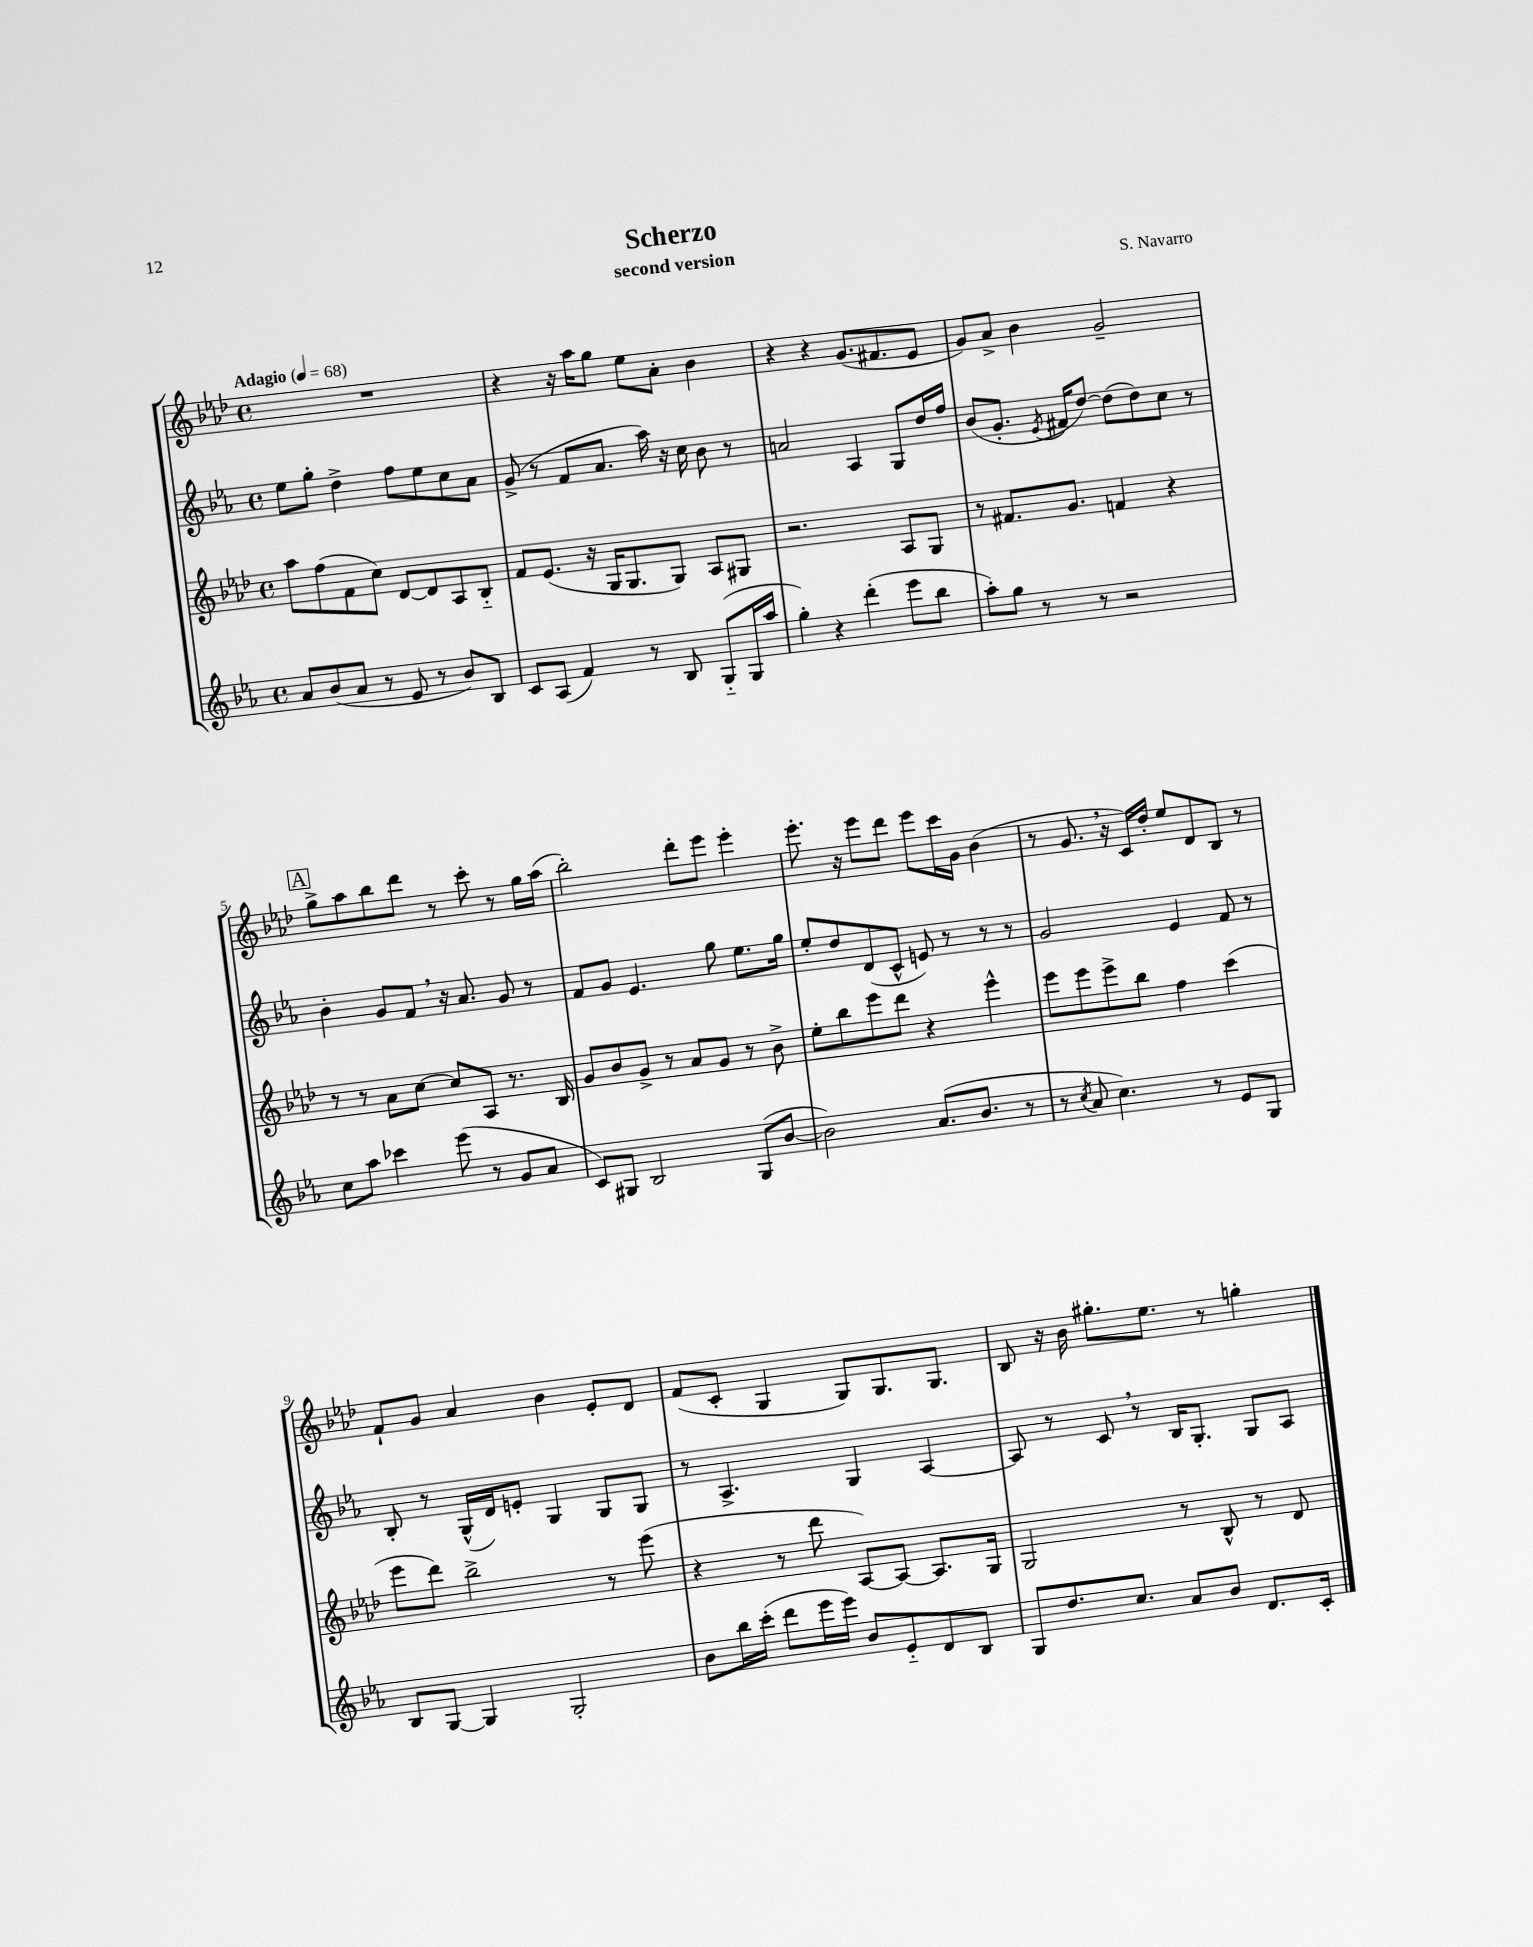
\header { title = "Scherzo" composer = "S. Navarro" subtitle = "second version" }
<<
\new StaffGroup <<
\new Staff = "s0" {
    \clef treble \key aes \major \defaultTimeSignature \time 4/4 \tempo "Adagio" 4 = 68
    R1 |
    r4 r16 aes''16 g''8 ees''8 aes'8-. bes'4 |
    r4 r4 g'8.( fis'8. ees'8 |
    g'8) aes'8-> bes'4 g'2-- |
    \mark \markup { \box "A" } g''8-> aes''8 bes''8 des'''8 r8 c'''8-. r8 g''16 aes''16( |
    bes''2-.) des'''8-. ees'''8 ees'''4-. |
    ees'''8.-. r16 ees'''8 des'''8 ees'''8 c'''16 g'16 bes'4( |
    r8 g'8. \breathe r16 c'16) des''16-. ees''8 des'8 bes8 r8 |
    f'8-! g'8 aes'4 bes'4 ees'8-. des'8 |
    f'8( c'8-. g4 g8) g8. g8. |
    bes8 r16 bes'16 gis''8.-. ees''8. r8 g''4-. \bar "|." |
}
\new Staff = "s1" {
    \clef treble \key ees \major \defaultTimeSignature \time 4/4
    ees''8 g''8-. d''4-> f''8 ees''8 c''8 aes'8 |
    g'8->( r8 f'8 aes'8. aes''16) r16 c''16 bes'8 r8 |
    a'2 aes4 g8 d''16 f''16 |
    bes'8( g'8.-. \acciaccatura { ees'8 } fis'16 d''8~) d''8( d''8) c''8 r8 |
    \mark \markup { \box "A" } bes'4-. g'8 f'8 \breathe r16 aes'8. g'8 r8 |
    f'8 g'8 ees'4. g''8 ees''8. g''16 |
    ees''8-. d''8 d'8( c'8-^ e'8) r8 r8 r8 |
    g'2 ees'4 f'8 r8 |
    bes8-. r8 g16-^( d'16) e'8-. g4 g8 g8 |
    r8 aes4.-> g4 aes4~ |
    aes8 r8 c'8 \breathe r8 bes16 g8.-. g8 aes8 \bar "|." |
}
\new Staff = "s2" {
    \clef treble \key aes \major \defaultTimeSignature \time 4/4
    aes''8 f''8( f'8 c''8) des'8~ des'8 aes8 bes8-_ |
    f'8 ees'8.( r16 g16 g8. g8) aes8 gis8 |
    r2. aes8 g8 |
    r8 fis'8. g'8. f'4 r4 |
    \mark \markup { \box "A" } r8 r8 aes'8 c''8~ c''8 aes8 r8. bes16 |
    g'8 bes'8 g'8-> r8 aes'8 g'8 r8 bes'8-> |
    ees''8-. bes''8 ees'''8 des'''8 r4 ees'''4-^ |
    ees'''8 ees'''8 ees'''8-> bes''8 f''4 c'''4( |
    ees'''8 des'''8) bes''2-> r8 ees'''8( |
    r4 r8 des'''8 aes8~) aes8~ aes8. g16 |
    g2 r8 bes8-^ r8 des'8 \bar "|." |
}
\new Staff = "s3" {
    \clef treble \key ees \major \defaultTimeSignature \time 4/4
    aes'8 bes'8( aes'8 r8 ees'8 r8 bes'8) bes8 |
    c'8 aes8( f'4) r8 bes8 g8-_( g16 aes''16 |
    g''4-.) r4 d'''4-.( ees'''8 bes''8 |
    aes''8-.) g''8 r8 r8 r2 |
    \mark \markup { \box "A" } c''8 aes''8 ces'''4 ees'''8( r8 g'8 aes'8 |
    c'8) gis8 bes2 gis8( bes'8~ |
    bes'2) aes'8.( bes'8. r8 |
    r8 \acciaccatura { c''8 } aes'8 c''4.) r8 ees'8 g8 |
    bes8 g8~ g4 g2-. |
    bes'8 bes''16 c'''16-.( d'''8 ees'''16 ees'''16) bes'8 ees'8-_ d'8 bes8 |
    g8 d''8. c''8. aes'8 bes'8 d'8. c'16-. \bar "|." |
}
>>
>>
